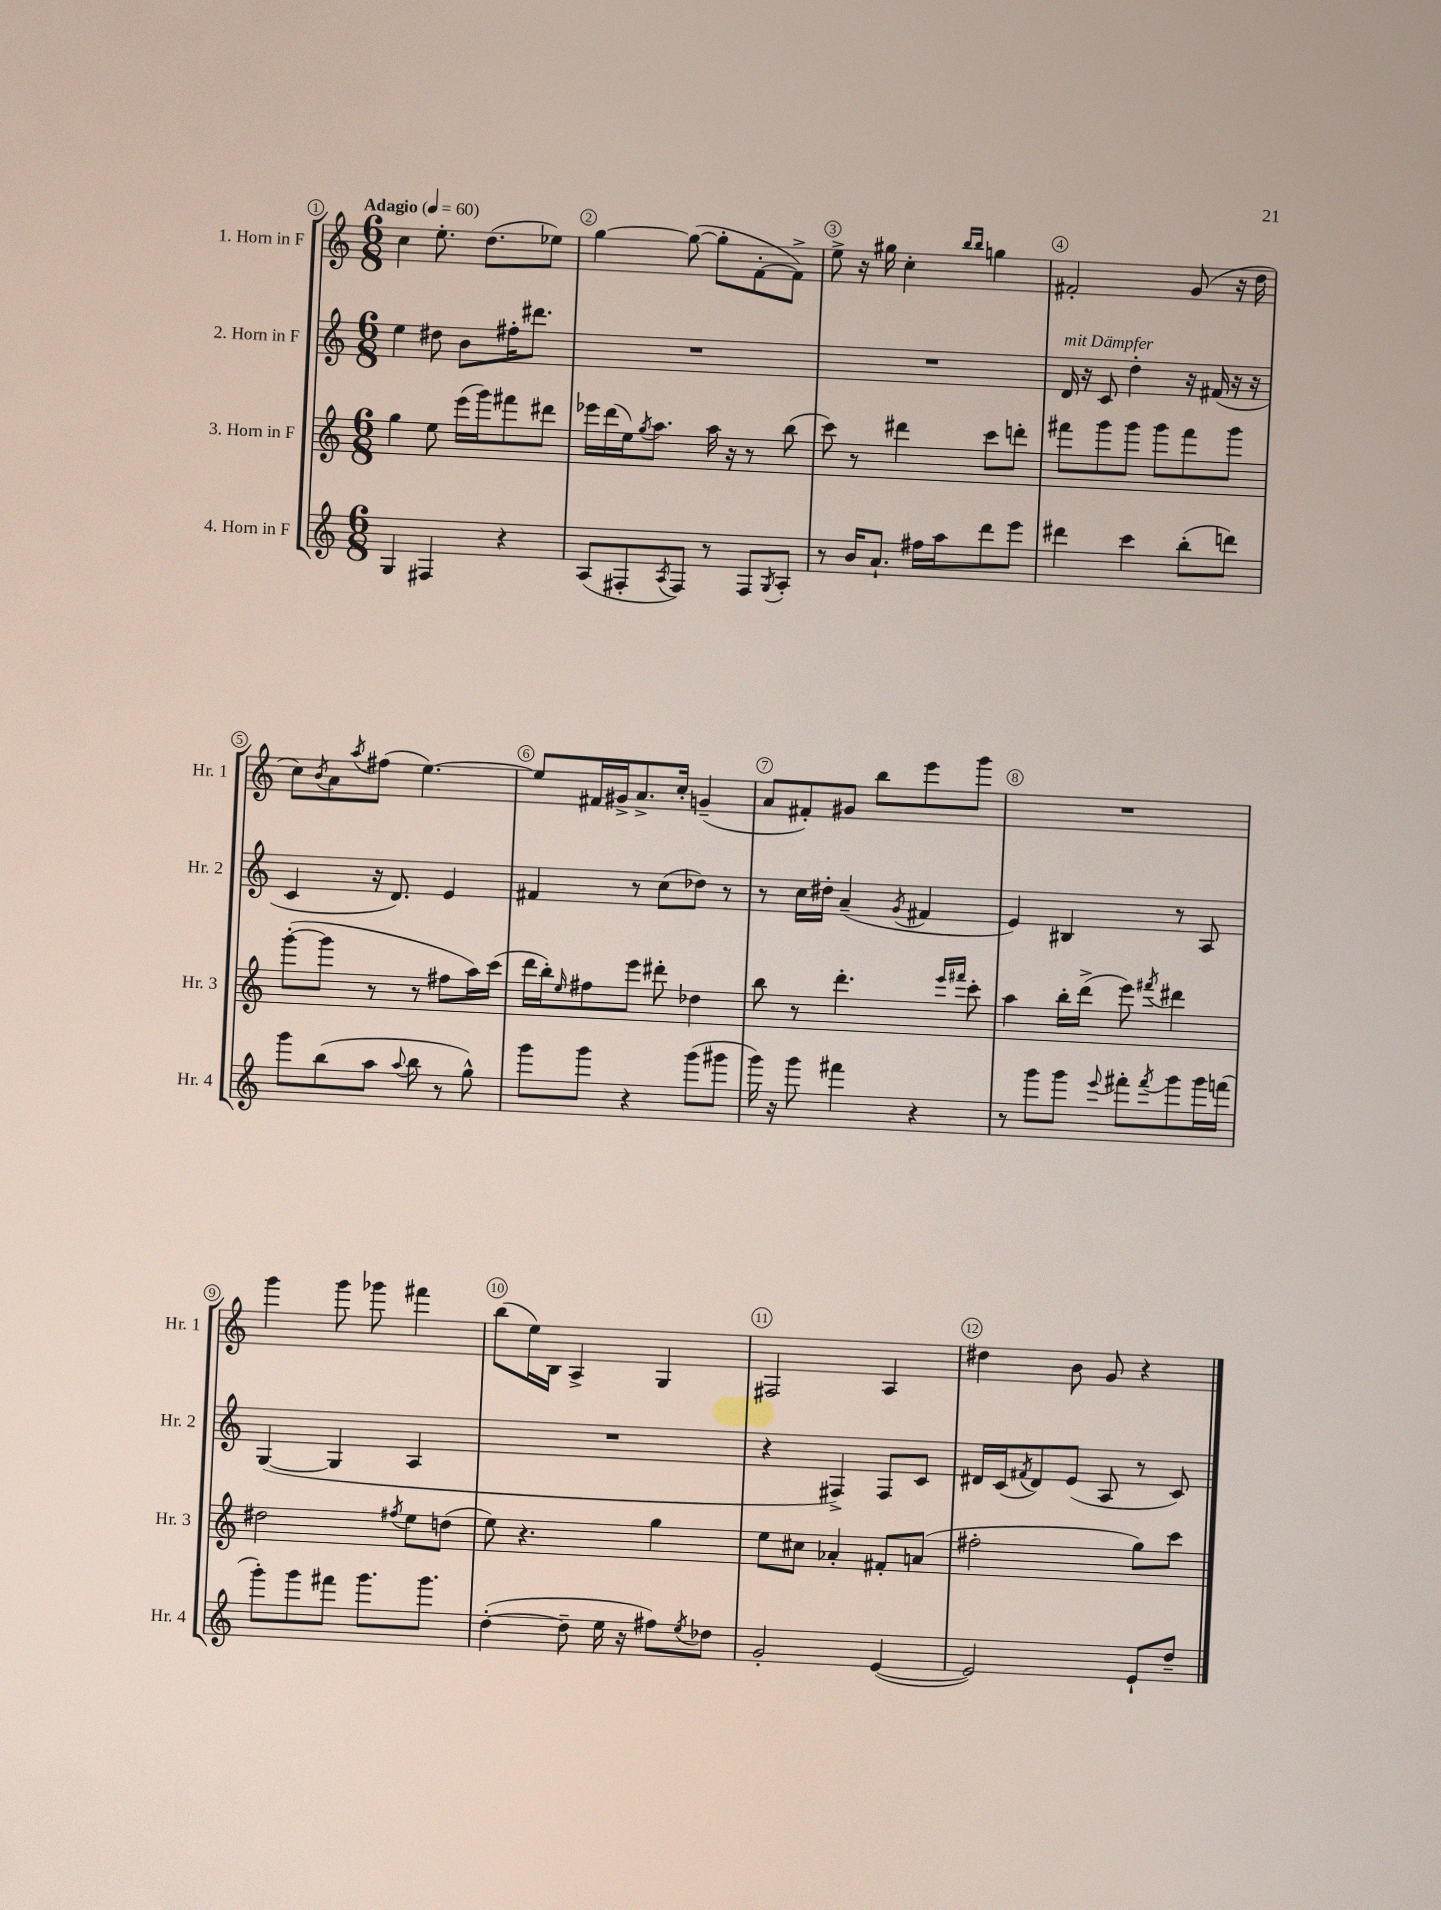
<<
\new StaffGroup <<
\new Staff = "s0" \with { instrumentName = "1. Horn in F" shortInstrumentName = "Hr. 1" } {
    \clef treble \key c \major \numericTimeSignature \time 6/8 \tempo "Adagio" 4 = 60
    c''4 e''8.-. d''8.( ees''8) |
    g''4~ g''8~( g''8-. f'8~-. f'8->) |
    e''8-> r16 gis''16 c''4-. \grace { b''16 b''16 } g''4 |
    fis'2-. g'8( r16 d''16 |
    c''8) \acciaccatura { b'8 } a'8 \acciaccatura { a''8 } fis''8( e''4.~) |
    e''8 fis'16 gis'16-> a'8.-> c''16-. g'4--( |
    a'8 fis'8-.) gis'8 b''8 e'''8 g'''8 |
    R2. |
    g'''4 g'''8 ges'''8 fis'''4 |
    b''8( e''16) b16 a4-> g4 |
    fis2 a4 |
    dis''4 b'8 g'8 r4 \bar "|." |
}
\new Staff = "s1" \with { instrumentName = "2. Horn in F" shortInstrumentName = "Hr. 2" } {
    \clef treble \key c \major \numericTimeSignature \time 6/8
    e''4 dis''8 b'8 fis''16-. dis'''8. |
    R2. |
    R2. |
    d'16^\markup { \italic "mit Dämpfer" } r16 c'8 d''4-. r16 fis'16( r16 r16 |
    c'4 r16 d'8.) e'4 |
    fis'4 r8 c''8( des''8) r8 |
    r8 c''16 dis''16-. a'4--( \acciaccatura { g'8 } fis'4 |
    e'4) bis4 r8 a8 |
    g4~( g4 a4 |
    R2. |
    r4 fis4->) fis8 c'8 |
    dis'16 c'16( \acciaccatura { fis'8 } dis'8) e'8( a8 r8 c'8) \bar "|." |
}
\new Staff = "s2" \with { instrumentName = "3. Horn in F" shortInstrumentName = "Hr. 3" } {
    \clef treble \key c \major \numericTimeSignature \time 6/8
    g''4 e''8 e'''16( g'''16) fis'''8 dis'''8 |
    ees'''16 d'''16( e''16) \acciaccatura { g''8 } a''8. a''16 r16 r8 b''8( |
    c'''8) r8 dis'''4 c'''8 d'''8-. |
    fis'''8 g'''8 g'''8 g'''8 fis'''8 g'''8 |
    g'''8~-.( g'''8 r8 r8 fis''8 a''16) c'''16( |
    d'''16 b''16-.) \grace { e''16 } fis''8 e'''8 dis'''8-. des''4 |
    b''8 r8 d'''4.-. \grace { e'''16 fis'''16 } c'''8-. |
    a''4 b''16-. d'''16->( e'''8) \acciaccatura { fis'''8 } dis'''4 |
    dis''2 \acciaccatura { fis''8 } e''8 d''8( |
    e''8) r4. g''4 |
    e''8 cis''8 aes'4-. fis'8-. a'8( |
    fis''2-. g''8) c'''8 \bar "|." |
}
\new Staff = "s3" \with { instrumentName = "4. Horn in F" shortInstrumentName = "Hr. 4" } {
    \clef treble \key c \major \numericTimeSignature \time 6/8
    g4 fis4 r4 |
    a8( fis8-. \acciaccatura { a8 } fis8) r8 fis8 \acciaccatura { g8 } a8-. |
    r8 b'16 a'8.-! fis''16 a''16 d'''8 e'''8 |
    dis'''4 c'''4 b''8-.( d'''8) |
    g'''8 b''8( a''8 \appoggiatura { a''8 } b''8 r8 g''8-^) |
    g'''8 g'''8 r4 g'''8( gis'''8 |
    g'''16) r16 g'''8 fis'''4 r4 |
    r8 g'''8 g'''8 \appoggiatura { e'''8 } fis'''8-. \acciaccatura { fis'''8 } g'''8 g'''16 f'''16( |
    g'''8-.) g'''8 fis'''8 g'''8. g'''8. |
    d''4~-.( d''8-- e''16 r16 fis''8) \acciaccatura { e''8 } des''8 |
    g'2-. e'4~( |
    e'2) e'8-! d''8-- \bar "|." |
}
>>
>>
\layout { \context { \Score \override BarNumber.break-visibility = ##(#f #t #t) barNumberVisibility = #all-bar-numbers-visible \override BarNumber.stencil = #(make-stencil-circler 0.1 0.3 ly:text-interface::print) } }
